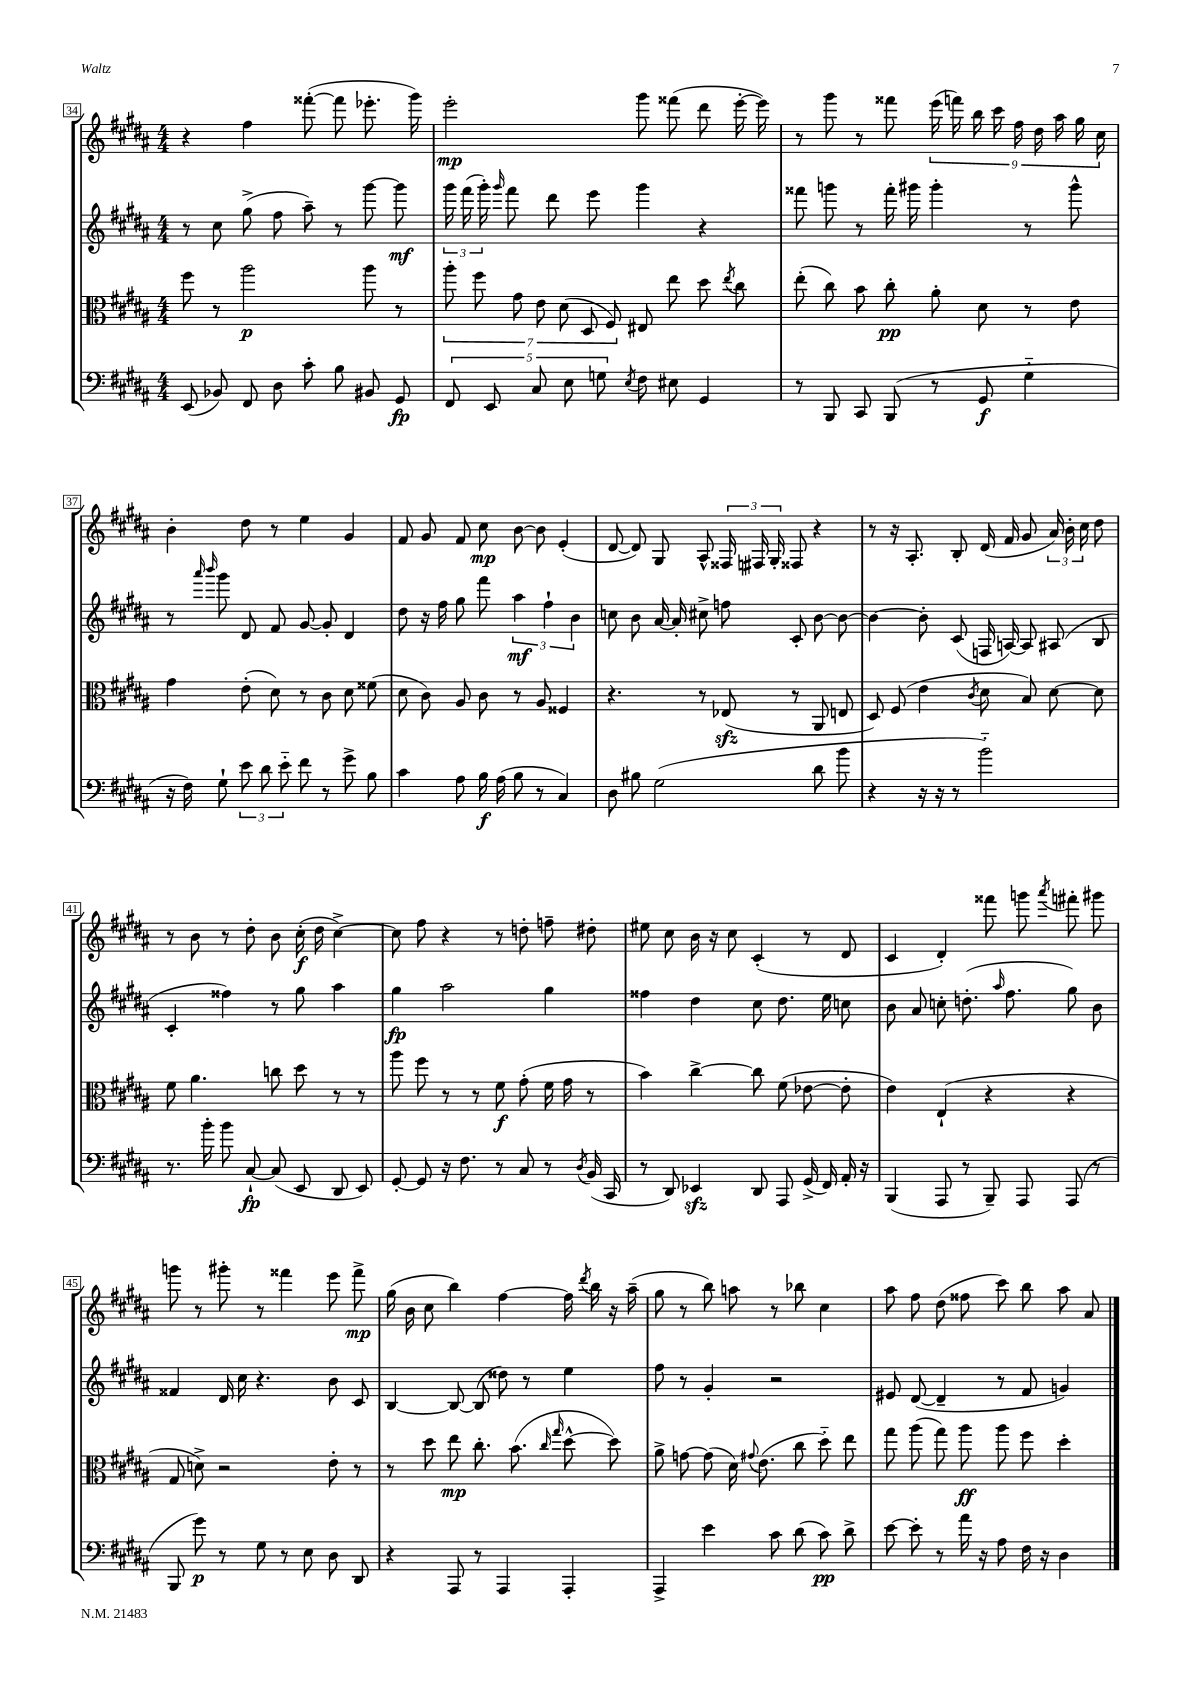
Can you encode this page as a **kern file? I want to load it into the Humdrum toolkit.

**kern	**dynam	**kern	**dynam	**kern	**dynam	**kern	**dynam
*part4	*part4	*part3	*part3	*part2	*part2	*part1	*part1
*staff4	*staff4	*staff3	*staff3	*staff2	*staff2	*staff1	*staff1
*clefF4	*	*clefC3	*	*clefG2	*	*clefG2	*
*k[f#c#g#d#a#]	*	*k[f#c#g#d#a#]	*	*k[f#c#g#d#a#]	*	*k[f#c#g#d#a#]	*
*M4/4	*	*M4/4	*	*M4/4	*	*M4/4	*
=34	=34	=34	=34	=34	=34	=34	=34
(8EE/	.	8ff#\	.	8r	.	4r	.
8BB-X/)	.	8r	.	8cc#\	.	.	.
8FF#/	.	2aa#\	p	(8gg#^\	.	4ff#\	.
8D#\	.	.	.	8ff#\	.	.	.
8c#'\	.	.	.	8aa#~\)	.	([8fff##X'\	.
8B\	.	.	.	8r	.	8fff##\]	.
8BB#X/	.	8aa#\	.	[8ggg#\	.	8.eee-X'\	.
8GG#/	fp	8r	.	8ggg#\]	mf	.	.
.	.	.	.	.	.	16ggg#\)	.
=35	=35	=35	=35	=35	=35	=35	=35
10FF#/	.	14aa#'\	.	24ggg#\	.	2eee'\	mp
.	.	.	.	(24fff#\	.	.	.
.	.	14ff#\	.	.	.	.	.
.	.	.	.	24ggg#'\)	.	.	.
10EE/	.	.	.	.	.	.	.
.	.	.	.	16qqggg#/	.	.	.
.	.	.	.	8fff#\	.	.	.
.	.	14g#\	.	.	.	.	.
10C#/	.	.	.	.	.	.	.
.	.	14e\	.	.	.	.	.
.	.	.	.	8ddd#\	.	.	.
.	.	(14d#\	.	.	.	.	.
10E\	.	.	.	.	.	.	.
.	.	14D#/	.	.	.	.	.
.	.	.	.	8eee\	.	.	.
10Gn\	.	.	.	.	.	.	.
.	.	14F#/)	.	.	.	.	.
8qE/	.	.	.	.	.	.	.
8F#\	.	8E#X/	.	4ggg#\	.	8ggg#\	.
8E#X\	.	8ee\	.	.	.	(8fff##X\	.
4GG#/	.	8dd#\	.	4r	.	8ddd#\	.
.	.	8qee/	.	.	.	.	.
.	.	8cc#\	.	.	.	[16eee'\	.
.	.	.	.	.	.	16eee\])	.
=36	=36	=36	=36	=36	=36	=36	=36
8r	.	(8ee'\	.	8fff##X\	.	8r	.
8BBB/	.	8cc#\)	.	8gggn\	.	8ggg#\	.
8CC#/	.	8b\	.	8r	.	8r	.
(8BBB/	.	8cc#'\	pp	16fff##'\	.	8fff##X\	.
.	.	.	.	16ggg#X\	.	.	.
8r	.	8a#'\	.	4ggg#'\	.	(18eee\	.
.	.	.	.	.	.	18fffn\)	.
.	.	.	.	.	.	18bb\	.
8GG#/	f	8d#\	.	.	.	.	.
.	.	.	.	.	.	18ccc#\	.
.	.	.	.	.	.	18ff#\	.
4G#\	.	8r	.	8r	.	.	.
.	.	.	.	.	.	18dd#\	.
.	.	.	.	.	.	18aa#\	.
.	.	8e\	.	8ggg#^^\	.	.	.
.	.	.	.	.	.	18gg#\	.
.	.	.	.	.	.	18cc#\	.
!!LO:LB:g=z
=37	=37	=37	=37	=37	=37	=37	=37
16r	.	4g#\	.	8r	.	4b'\	.
16F#\)	.	.	.	.	.	.	.
.	.	.	.	16qqaaa#/	.	.	.
.	.	.	.	16qqbbb/	.	.	.
8G#`\	.	.	.	8ggg#\	.	.	.
12e\	.	(8e'\	.	8d#/	.	8dd#\	.
12d#\	.	.	.	.	.	.	.
.	.	8d#\)	.	8f#/	.	8r	.
12e\	.	.	.	.	.	.	.
8f#\	.	8r	.	[8g#/	.	4ee\	.
8r	.	8c#\	.	8g#'/]	.	.	.
8g#^\	.	8d#\	.	4d#/	.	4g#/	.
8B\	.	(8f##X\	.	.	.	.	.
=38	=38	=38	=38	=38	=38	=38	=38
4c#\	.	8d#\	.	8dd#\	.	8f#/	.
.	.	8c#\)	.	16r	.	8g#/	.
.	.	.	.	16ff#\	.	.	.
8A#\	.	8A#/	.	8gg#\	.	8f#/	.
16B\	f	8c#\	.	8fff#\	.	8cc#\	mp
(16A#\	.	.	.	.	.	.	.
8B\	.	8r	.	6aa#\	mf	[8b\	.
8r	.	8A#/	.	.	.	8b\]	.
.	.	.	.	6ff#`\	.	.	.
4C#/)	.	4F##X/	.	.	.	(4e'/	.
.	.	.	.	6b\	.	.	.
=39	=39	=39	=39	=39	=39	=39	=39
8D#\	.	4.r	.	8ccn\	.	[8d#/	.
8B#X\	.	.	.	8b\	.	8d#/])	.
(2G#\	.	.	.	[16a#/	.	8G#/	.
.	.	.	.	16a#'/]	.	.	.
.	.	8r	.	8cc#X^\	.	8A#^^/	.
.	.	(8E-Xzz/	.	8ffn\	.	24F##X/	.
.	.	.	.	.	.	24F#X/	.
.	.	.	.	.	.	24G#'/	.
.	.	8r	.	8c#'/	.	8F##X/	.
8d#\	.	8AA#/	.	[8b\	.	4r	.
8b\	.	8En/	.	8b\_	.	.	.
=40	=40	=40	=40	=40	=40	=40	=40
4r	.	8D#/)	.	4b\_	.	8r	.
.	.	(8F#/	.	.	.	16r	.
.	.	.	.	.	.	8.A#'/	.
16r	.	4e\	.	8b'\]	.	.	.
16r	.	.	.	.	.	.	.
8r	.	.	.	(8c#/	.	8B'/	.
.	.	8qc#/	.	.	.	.	.
2b\)	.	8d#\	.	16Fn/	.	(16d#/	.
.	.	.	.	[16An/)	.	16f#/	.
.	.	8B/)	.	8A/]	.	8g#/	.
.	.	[8d#\	.	(8A#X/	.	24a#/)	.
.	.	.	.	.	.	24b'\	.
.	.	.	.	.	.	24cc#\	.
.	.	8d#\]	.	8B/	.	8dd#\	.
!!LO:LB:g=z
=41	=41	=41	=41	=41	=41	=41	=41
8.r	.	8f#\	.	4c#'/	.	8r	.
.	.	4.a#\	.	.	.	8b\	.
16b'\	.	.	.	.	.	.	.
8b\	.	.	.	4ff##X\)	.	8r	.
[8C#`/	fp	.	.	.	.	8dd#'\	.
(8C#/]	.	8ccn\	.	8r	.	8b\	.
8EE/	.	8dd#\	.	8gg#\	.	(16cc#'\	f
.	.	.	.	.	.	16dd#\	.
8DD#/	.	8r	.	4aa#\	.	[4cc#^\)	.
8EE/)	.	8r	.	.	.	.	.
=42	=42	=42	=42	=42	=42	=42	=42
[8GG#'/	.	8aa#\	.	4gg#\	fp	8cc#\]	.
8GG#/]	.	8ff#\	.	.	.	8ff#\	.
16r	.	8r	.	2aa#\	.	4r	.
8.F#\	.	.	.	.	.	.	.
.	.	8r	.	.	.	.	.
8r	.	8f#\	f	.	.	8r	.
8C#/	.	(8g#'\	.	.	.	8ddn'\	.
8r	.	16f#\	.	4gg#\	.	8ffn~\	.
.	.	16g#\	.	.	.	.	.
8qD#/	.	.	.	.	.	.	.
(16BB/	.	8r	.	.	.	8dd#X'\	.
16CC#/	.	.	.	.	.	.	.
=43	=43	=43	=43	=43	=43	=43	=43
8r	.	4b\)	.	4ff##X\	.	8ee#X\	.
8DD#/)	.	.	.	.	.	8cc#\	.
4EE-Xzz/	.	[4cc#^\	.	4dd#\	.	16b\	.
.	.	.	.	.	.	16r	.
.	.	.	.	.	.	8cc#\	.
8DD#/	.	8cc#\]	.	8cc#\	.	(4c#'/	.
8AAA#/	.	(8f#\	.	8.dd#\	.	.	.
(16GG#^/	.	[8e-X\	.	.	.	8r	.
16FF#/)	.	.	.	16ee\	.	.	.
16AA#'/	.	8e-'\]	.	8ccn\	.	8d#/	.
16r	.	.	.	.	.	.	.
=44	=44	=44	=44	=44	=44	=44	=44
(4BBB/	.	4e\)	.	8b\	.	4c#/	.
.	.	.	.	8a#/	.	.	.
8AAA#/	.	(4E`/	.	8ccn'\	.	4d#'/)	.
8r	.	.	.	(8.ddn'\	.	.	.
8BBB~/)	.	4r	.	.	.	8fff##X\	.
.	.	.	.	16qqaa#/	.	.	.
.	.	.	.	8.ff#\	.	.	.
8AAA#/	.	.	.	.	.	8gggn\	.
.	.	.	.	.	.	8qaaa#/	.
(8AAA#/	.	4r	.	8gg#\)	.	8fff#X'\	.
8r	.	.	.	8b\	.	8ggg#X\	.
!!LO:LB:g=z
=45	=45	=45	=45	=45	=45	=45	=45
8BBB/	.	8G#/	.	4f##X/	.	8gggn\	.
8g#\)	p	8dn^\)	.	.	.	8r	.
8r	.	2r	.	16d#/	.	8ggg#X'\	.
.	.	.	.	16cc#\	.	.	.
8G#\	.	.	.	4.r	.	8r	.
8r	.	.	.	.	.	4fff##X\	.
8E\	.	.	.	.	.	.	.
8D#\	.	8e'\	.	8b\	.	8eee\	.
8DD#/	.	8r	.	8c#/	.	8fff##^\	mp
=46	=46	=46	=46	=46	=46	=46	=46
4r	.	8r	.	[4B/	.	(16gg#\	.
.	.	.	.	.	.	16b\	.
.	.	8dd#\	.	.	.	8cc#\	.
8AAA#/	.	8ee\	mp	8B/_	.	4bb\)	.
8r	.	8.cc#'\	.	(8B/]	.	.	.
4AAA#/	.	.	.	8dd##X\)	.	[4ff#\	.
.	.	(8.b\	.	.	.	.	.
.	.	.	.	8r	.	.	.
.	.	16qqcc#/	.	.	.	.	.
.	.	16qqgg#/	.	.	.	.	.
4AAA#'/	.	[8dd#^^\	.	4ee\	.	16ff#\]	.
.	.	.	.	.	.	8qddd#/	.
.	.	.	.	.	.	16bb\	.
.	.	8dd#\])	.	.	.	16r	.
.	.	.	.	.	.	(16aa#~\	.
=47	=47	=47	=47	=47	=47	=47	=47
4AAA#^/	.	8a#^\	.	8ff#\	.	8gg#\	.
.	.	[8gn\	.	8r	.	8r	.
4e\	.	(8g\]	.	4g#'/	.	8bb\)	.
.	.	16d#\)	.	.	.	8aan\	.
.	.	8qqg#X/	.	.	.	.	.
.	.	(8.e\	.	.	.	.	.
8c#\	.	.	.	2r	.	8r	.
(8d#\	.	8cc#\	.	.	.	8bb-X\	.
8c#\)	pp	8dd#\)	.	.	.	4cc#\	.
8d#^\	.	8ee\	.	.	.	.	.
=48	=48	=48	=48	=48	=48	=48	=48
[8e\	.	8gg#\	.	8e#X/	.	8aa#\	.
8e'\]	.	(8aa#\	.	([8d#/	.	8ff#\	.
8r	.	8gg#\)	.	4d#~/]	.	(8dd#\	.
16a#\	.	8aa#\	ff	.	.	8ff##X\	.
16r	.	.	.	.	.	.	.
8A#\	.	8aa#\	.	8r	.	8ccc#\)	.
16F#\	.	8ff#\	.	8f#/	.	8bb\	.
16r	.	.	.	.	.	.	.
4D#\	.	4dd#'\	.	4gn/)	.	8aa#\	.
.	.	.	.	.	.	8a#/	.
==	==	==	==	==	==	==	==
*-	*-	*-	*-	*-	*-	*-	*-
